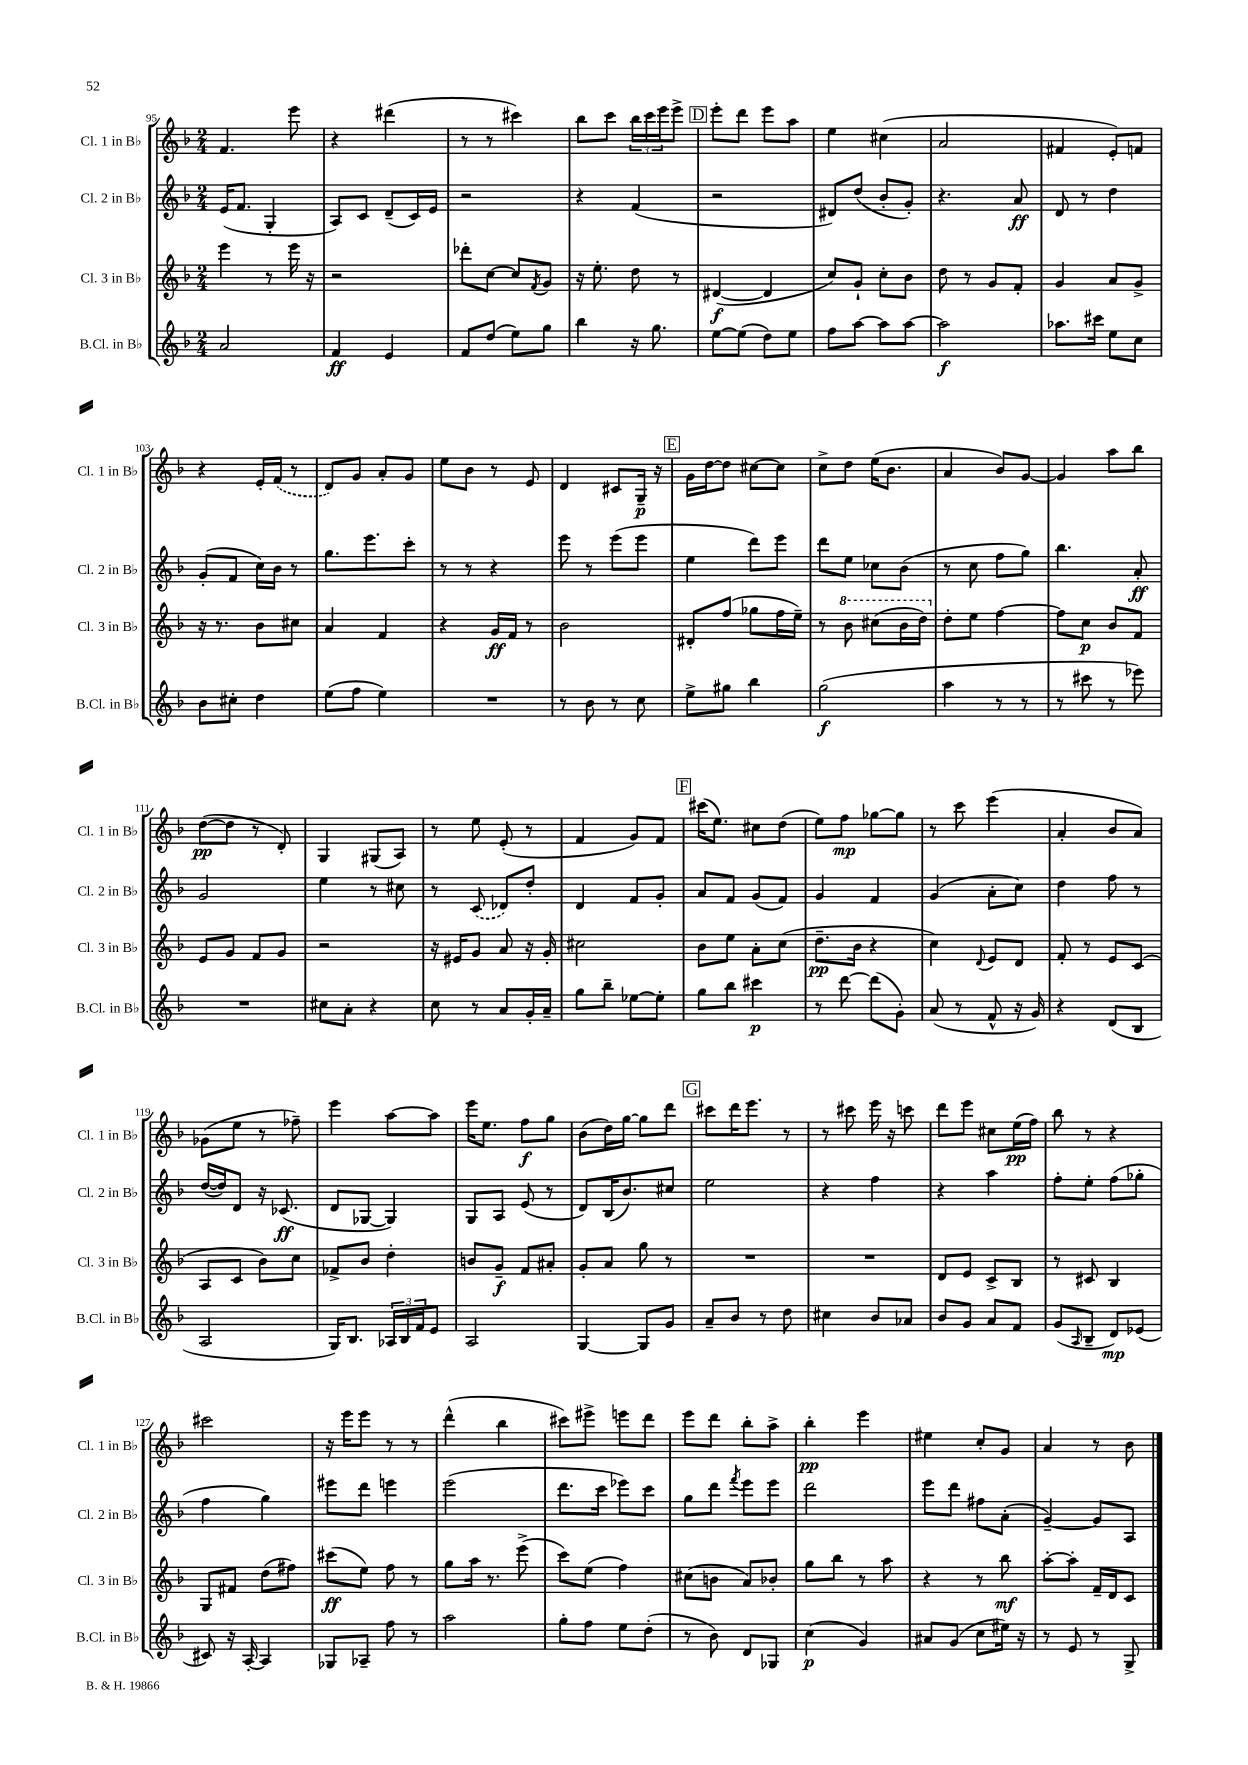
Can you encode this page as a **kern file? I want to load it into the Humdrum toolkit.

**kern	**kern	**kern	**kern
*staff4	*staff3	*staff2	*staff1
*clefG2	*clefG2	*clefG2	*clefG2
*k[b-]	*k[b-]	*k[b-]	*k[b-]
*M2/4	*M2/4	*M2/4	*M2/4
2a	4eee	(16e	4.f
.	.	8.f	.
.	8r	4G'	.
.	16eee	.	8eee
.	16r	.	.
=	=	=	=
4f	2r	8A)	4r
.	.	8c	.
4e	.	(8d~	(4ddd#
.	.	16c)	.
.	.	16e	.
=	=	=	=
8f	8ddd-'	2r	8r
(8dd	[8cc	.	8r
8ee)	8cc]	.	4ccc#)
.	8qf	.	.
8gg	8g	.	.
=	=	=	=
4bb-	16r	4r	8bb-
.	8.ee'	.	.
.	.	.	8ccc
16r	8dd	(4f	24bb-
.	.	.	24ccc
8.gg	.	.	.
.	.	.	24eee
.	8r	.	8eee^
=	=	=	=
[8ee	([4d#	2r	8eee'
(8ee]	.	.	8ddd
8dd)	4d#]	.	8eee
8ee	.	.	8aa
=	=	=	=
8ff	8cc)	8d#)	4ee
[8aa	8g`	(8dd	.
8aa]	8cc'	8b-'	(4cc#
[8aa	8b-	8g')	.
=	=	=	=
2aa]	8dd	4.r	2a
.	8r	.	.
.	8g	.	.
.	8f'	8a	.
=	=	=	=
8.aa-	4g	8d	4f#
.	.	8r	.
16ccc#	.	.	.
8ee	8a	4dd	8e')
8cc	8g^	.	8f
=	=	=	=
8b-	16r	(8g'	4r
.	8.r	.	.
8cc#'	.	8f	.
4dd	8b-	16cc)	16e'
.	.	16b-	(16f
.	8cc#	8r	8r
=	=	=	=
(8ee	4a	8.gg	8d)
8ff	.	.	8g
.	.	8.eee	.
4ee)	4f	.	8a'
.	.	8ccc'	8g
=	=	=	=
2r	4r	8r	8ee
.	.	8r	8b-
.	16g	4r	8r
.	16f	.	.
.	8r	.	8e
=	=	=	=
8r	2b-	8eee	4d
8b-	.	8r	.
8r	.	(8eee	8c#
8cc	.	8eee	16G~
.	.	.	16r
=	=	=	=
8ee^	8d#'	4ee	16g
.	.	.	[16dd
8gg#	(8ff	.	8dd]
4bb-	8gg-	8ddd)	[8cc#
.	16ff	8eee	8cc#]
.	16ee~)	.	.
=	=	=	=
(2gg	8r	8ddd	8cc^
.	8bb-	8ee	8dd
.	(8ccc#	8cc-	(16ee
.	.	.	8.b-
.	16bb-	(8b-	.
.	16ddd)	.	.
=	=	=	=
4aa	8dd'	8r	4a
.	8ee	8cc	.
8r	[4ff	8ff	8b-)
8r	.	8gg)	[8g
=	=	=	=
8r	8ff]	4.bb-	4g]
8ccc#	8cc	.	.
8r	8b-	.	8aa
8eee-)	8f	8a'	8bb-
=	=	=	=
2r	8e	2g	([8dd
.	8g	.	8dd]
.	8f	.	8r
.	8g	.	8d')
=	=	=	=
8cc#	2r	4ee	4G
8a'	.	.	.
4r	.	8r	(8G#
.	.	8cc#	8A)
=	=	=	=
8cc	16r	8r	8r
.	16e#	.	.
8r	8g	(8c	8ee
8a	8a	8d-)	(8e'
16g'	16r	8dd'	8r
16a~	16g'	.	.
=	=	=	=
8gg	2cc#	4d	4f
8bb-~	.	.	.
[8ee-	.	8f	8g)
8ee-']	.	8g'	8f
=	=	=	=
8gg	8b-	8a	(16ccc#
.	.	.	8.ee)
8bb-	8ee	8f	.
4ccc#	8a'	(8g	8cc#
.	(8cc	8f)	(8dd
=	=	=	=
8r	8.dd~	4g	8ee)
[8ddd	.	.	8ff
.	16b-	.	.
(8ddd]	4r	4f	[8gg-
8g')	.	.	8gg-]
=	=	=	=
(8a	4cc)	(4g	8r
8r	.	.	8ccc
.	8qqd	.	.
8f^^	8e	8a'	(4eee
16r	8d	8cc)	.
16g)	.	.	.
=	=	=	=
4r	8f'	4dd	4a'
.	8r	.	.
(8d	8e	8ff	8b-
8B-	(8c	8r	8a)
=	=	=	=
2A	8A	([16dd	(8g-
.	.	16dd])	.
.	8c	8d	8ee
.	8b-)	16r	8r
.	.	(8.c-	.
.	8cc	.	8ff-~)
=	=	=	=
16G)	8f-^	8d	4eee
8.B-	.	.	.
.	8b-	[8G-	.
24A-	4dd'	4G-])	[8aa
24B-	.	.	.
24f	.	.	.
8e	.	.	8aa]
=	=	=	=
2A	8b	8G	16eee
.	.	.	8.ee
.	8g~	8A	.
.	8f	(8e	8ff
.	8a#'	8r	8gg
=	=	=	=
[4G	8g'	8d)	(8b-
.	8a	(16B-	16dd)
.	.	8.b-)	[16gg
8G]	8gg	.	8gg]
8g	8r	8cc#	8ddd
=	=	=	=
8a~	2r	2ee	8ccc#
8b-	.	.	16ddd
.	.	.	8.eee
8r	.	.	.
8dd	.	.	8r
=	=	=	=
4cc#	2r	4r	8r
.	.	.	8ccc#
8b-	.	4ff	16eee
.	.	.	16r
8a-	.	.	8ccc
=	=	=	=
8b-	8d	4r	8ddd
8g	8e	.	8eee
8a	8c^	4aa	8cc#
8f	8B-	.	(16ee
.	.	.	16ff)
=	=	=	=
(8g	8r	8ff'	8bb-
16qqA	.	.	.
8B-~	8c#	8ee'	8r
8d)	4B-	(8ff	4r
(8e-	.	8gg-'	.
=	=	=	=
8c#)	8G	4ff	2ccc#
16r	8f#	.	.
[16A'	.	.	.
4A]	(8dd	4gg)	.
.	8ff#)	.	.
=	=	=	=
8G-	(8ccc#	8eee#	16r
.	.	.	16eee
8A-~	8ee)	8ddd	8eee
8ff	8ff	4eee	8r
8r	8r	.	8r
=	=	=	=
2aa	8gg	(2eee	(4ddd^^
.	16aa	.	.
.	8.r	.	.
.	.	.	4bb-
.	(8eee^	.	.
=	=	=	=
8gg'	8ccc)	8.ddd	8ccc#)
8ff	(8ee	.	8eee#^
.	.	16ccc	.
8ee	4ff)	8eee-)	8eee
(8dd'	.	8ccc	8ddd
=	=	=	=
8r	(8cc#	8gg	8eee
8b-)	8b	8ddd	8ddd
.	.	8qfff	.
8d	8a)	8eee	8bb-'
8G-	8b-'	8eee	8aa^
=	=	=	=
(4cc	8gg	2ddd	4bb-'
.	8bb-	.	.
4g)	8r	.	4eee
.	8aa	.	.
=	=	=	=
8a#	4r	8eee	4ee#
(8g	.	8ddd	.
8cc	8r	8ff#	8cc'
16ee#)	8bb-	(8a'	8g
16r	.	.	.
=	=	=	=
8r	[8aa'	[4g~)	4a
8e	8aa']	.	.
8r	16f~	8g]	8r
.	16d	.	.
8G^	8c	8A	8b-
==	==	==	==
*-	*-	*-	*-
